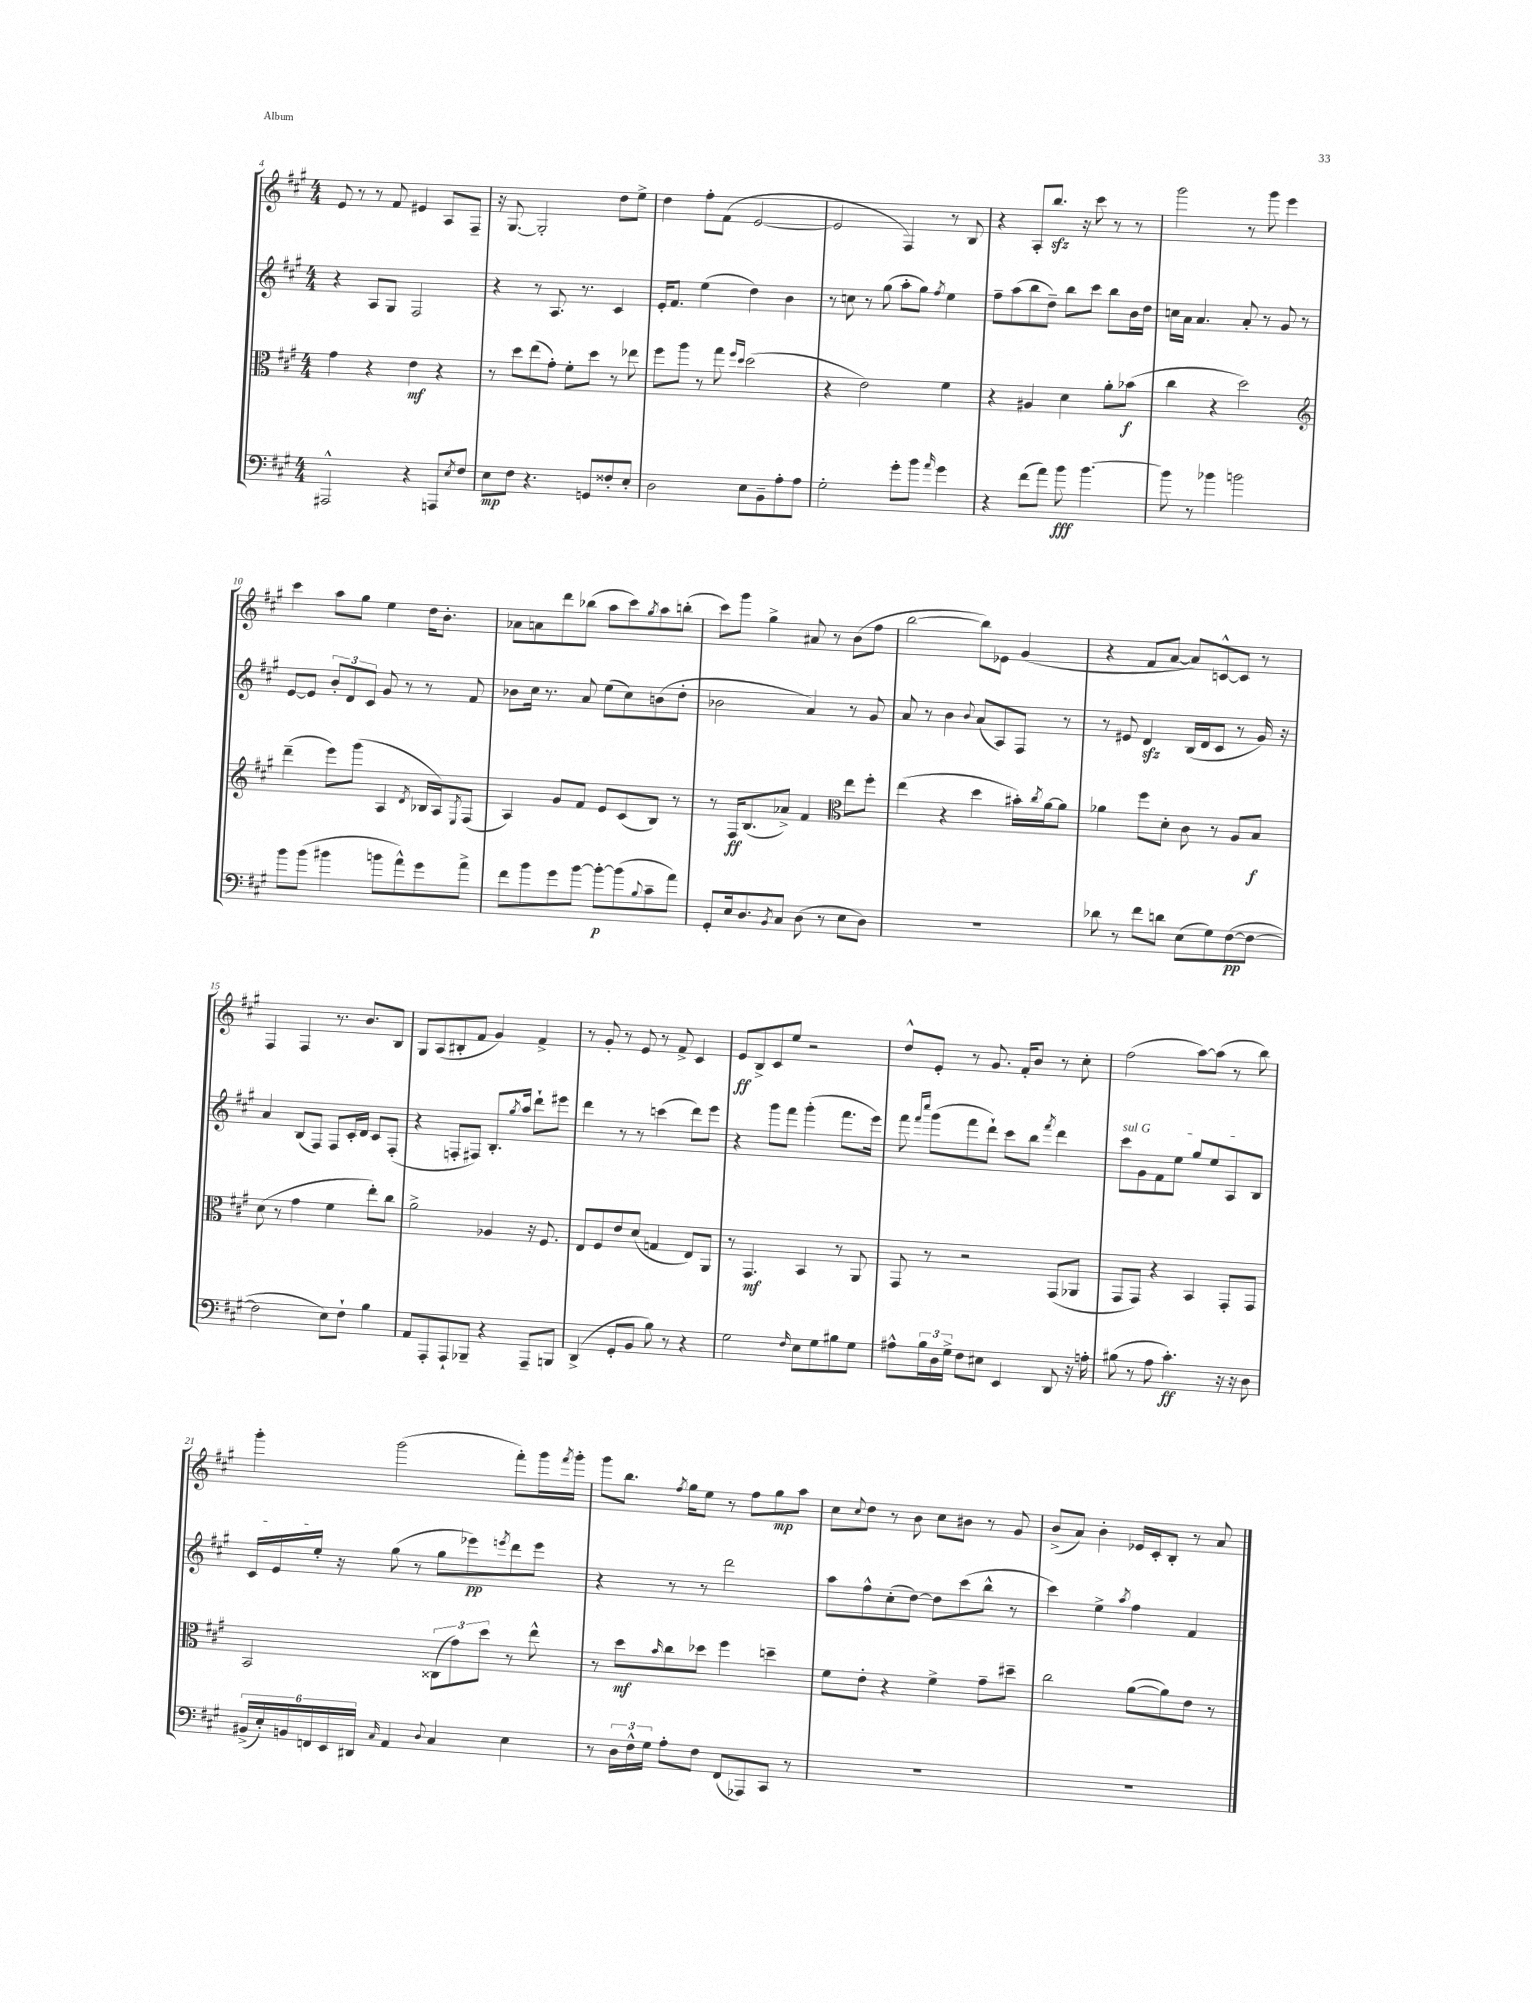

**kern	**dynam	**kern	**dynam	**kern	**dynam	**kern	**dynam
*part4	*part4	*part3	*part3	*part2	*part2	*part1	*part1
*staff4	*staff4	*staff3	*staff3	*staff2	*staff2	*staff1	*staff1
*clefF4	*	*clefC3	*	*clefG2	*	*clefG2	*
*k[f#c#g#]	*	*k[f#c#g#]	*	*k[f#c#g#]	*	*k[f#c#g#]	*
*M4/4	*	*M4/4	*	*M4/4	*	*M4/4	*
=4	=4	=4	=4	=4	=4	=4	=4
2AAA#X^^/	.	4g#\	.	4r	.	8e/	.
.	.	.	.	.	.	8r	.
.	.	4r	.	8A/L	.	8r	.
.	.	.	.	8G#/J	.	8f#/	.
4r	.	4e\	mf	2F#/	.	4e#X/	.
8AAAn/L	.	4r	.	.	.	8A/L	.
8qE/	.	.	.	.	.	.	.
8F#/J	.	.	.	.	.	8F#~/J	.
=5	=5	=5	=5	=5	=5	=5	=5
8E\L	mp	8r	.	4r	.	16r	.
.	.	.	.	.	.	[8.G#/	.
8F#\J	.	8dd\L	.	.	.	.	.
4.r	.	(8ee\	.	8r	.	2G#'/]	.
.	.	8g#'\J)	.	8.A/	.	.	.
.	.	8f#'\L	.	.	.	.	.
.	.	.	.	8.r	.	.	.
8GGn/L	.	8dd\J	.	.	.	.	.
8F##X'/	.	8r	.	4c#/	.	8dd\L	.
8E'/J	.	8ee-X\	.	.	.	8ee^\J	.
=6	=6	=6	=6	=6	=6	=6	=6
2D\	.	8ff#\L	.	16e'/KL	.	4dd\	.
.	.	.	.	8.f#/J	.	.	.
.	.	8aa\J	.	.	.	.	.
.	.	8r	.	(4ee\	.	8ff#'\L	.
.	.	8gg#\	.	.	.	(8f#\J	.
.	.	16qqff#/LL	.	.	.	.	.
.	.	16qqdd/JJ	.	.	.	.	.
8E\L	.	(2dd\	.	4dd\)	.	[2e/	.
8BB~\	.	.	.	.	.	.	.
8A'\	.	.	.	4b\	.	.	.
8A\J	.	.	.	.	.	.	.
=7	=7	=7	=7	=7	=7	=7	=7
2G#'\	.	4r	.	8r	.	2e/]	.
.	.	.	.	8ccn\	.	.	.
.	.	2e\)	.	8r	.	.	.
.	.	.	.	(8gg#\	.	.	.
8g#'\L	.	.	.	8aa'\L	.	4F#/)	.
8b\J	.	.	.	8gg#\J)	.	.	.
16qqa/	.	.	.	8qff#/	.	.	.
4g#\	.	4f#\	.	4ee\	.	8r	.
.	.	.	.	.	.	8B/	.
=8	=8	=8	=8	=8	=8	=8	=8
4r	.	4r	.	8ff#~\L	.	4r	.
.	.	.	.	(8aa\	.	.	.
(8f#\L	.	4A#X/	.	8bb\	.	8A'/L	.
8a\J)	.	.	.	8dd~\J)	.	8.bbzz/J	.
8b\	fff	4d\	.	8bb\L	.	.	.
.	.	.	.	.	.	16r	.
[4.b\	.	.	.	8ccc#\J	.	8ccc#\	.
.	.	8a'\L	.	8bb\L	.	8r	.
.	.	(8b-X\J	f	16b\L	.	8r	.
.	.	.	.	16dd\JJ	.	.	.
=9	=9	=9	=9	=9	=9	=9	=9
8b\]	.	4cc#\	.	16ccn\LL	.	2ggg#\	.
.	.	.	.	16a\JJ	.	.	.
8r	.	.	.	4.a/	.	.	.
4b-X\	.	4r	.	.	.	.	.
2bn\	.	2dd\)	.	8a'/	.	8r	.
.	.	.	.	8r	.	8ggg#\	.
.	.	.	.	8g#/	.	4eee\	.
.	.	.	.	8r	.	.	.
!!LO:LB:g=z
=10	=10	=10	=10	=10	=10	=10	=10
*	*	*clefG2	*	*	*	*	*
8b\L	.	(4ddd~\	.	[8e/L	.	4ccc#\	.
(8b\J	.	.	.	8e/J]	.	.	.
4b#X\	.	8eee\L)	.	12b'/L	.	8aa\L	.
.	.	.	.	12d/	.	.	.
.	.	(8ggg#\J	.	.	.	8gg#\J	.
.	.	.	.	12c#/J	.	.	.
8bn\L	.	4A/	.	8g#/	.	4ee\	.
8a^^\)	.	.	.	8r	.	.	.
.	.	8qd/	.	.	.	.	.
8g#\	.	16B-X/LL	.	8r	.	16dd\KL	.
.	.	16A/J)	.	.	.	8.b'\J	.
.	.	8qE/	.	.	.	.	.
8a^\J	.	(8F#/J	.	8f#/	.	.	.
=11	=11	=11	=11	=11	=11	=11	=11
8f#\L	.	4A/)	.	8b-X\L	.	8a-X\L	.
8b\	.	.	.	16cc#\Jk	.	8an\	.
.	.	.	.	8.r	.	.	.
8g#\	.	8g#/L	.	.	.	8ddd\	.
[8b\J	.	8f#/J	.	8a/	.	(8bb-X\J	.
8b'\L_	p	8e/L	.	(8ee\L	.	8aa\L	.
(8b\]	.	(8c#/	.	8cc#\)	.	8ccc#\)	.
8qqB/	.	.	.	.	.	8qgg#/	.
8c#~\	.	8B/J)	.	(8bn\	.	8aa\	.
8a\J)	.	8r	.	8dd'\J	.	(8bbn'\J	.
=12	=12	=12	=12	=12	=12	=12	=12
8GG#'/L	.	8r	.	2b-X\	.	8ccc#\L)	.
16E/k	.	16F#/KL	ff	.	.	8ggg#\J	.
8.D/	.	(8.B/	.	.	.	.	.
.	.	.	.	.	.	4gg#^\	.
8qBB/	.	.	.	.	.	.	.
8C#/J	.	8a-X^/J)	.	.	.	.	.
(8D\	.	4f#/	.	4a/)	.	8a#X/	.
8r	.	.	.	.	.	8r	.
*	*	*clefC3	*	*	*	*	*
8E\L	.	8ee\L	.	8r	.	(8b\L	.
8D\J)	.	8ff#'\J	.	8g#/	.	8ff#\J	.
=13	=13	=13	=13	=13	=13	=13	=13
1r	.	(4ee\	.	8a/	.	[2bb\	.
.	.	.	.	8r	.	.	.
.	.	4r	.	4b\	.	.	.
.	.	.	.	8qqb/	.	.	.
.	.	4dd\	.	(8a/L	.	8bb\L])	.
.	.	.	.	8A/)	.	8e-X\J	.
.	.	16b#X'\LL)	.	8F#/J	.	(4g#/	.
.	.	8qcc#/	.	.	.	.	.
.	.	[16a\J	.	.	.	.	.
.	.	8a\J]	.	8r	.	.	.
=14	=14	=14	=14	=14	=14	=14	=14
8d-X\	.	4a-X\	.	8r	.	4r	.
8r	.	.	.	8e#X/	.	.	.
8f#\L	.	8ff#\L	.	4dzz/	.	8f#/L	.
8dn\J	.	8d'\J	.	.	.	[8a/J	.
(8E\L	.	8c#\	.	(16B/LL	.	8a/L])	.
.	.	.	.	16d/J	.	.	.
8G#\)	.	8r	.	8c#/J	.	[8cn^^/	.
([8F#\	pp	8A/L	.	8r	.	8c/J]	.
8F#\J_	.	8B/J	f	16g#/)	.	8r	.
.	.	.	.	16r	.	.	.
!!LO:LB:g=z
=15	=15	=15	=15	=15	=15	=15	=15
2F#\]	.	(8d\	.	4a/	.	4F#/	.
.	.	8r	.	.	.	.	.
.	.	4g#\	.	(8B/L	.	4F#/	.
.	.	.	.	8F#/J)	.	.	.
8E\L)	.	4f#\	.	8F#/L	.	8.r	.
8F#`\J	.	.	.	16c#'/L	.	.	.
.	.	.	.	16d/JJ	.	8.b/L	.
4B\	.	8ee'\L)	.	8c#/L	.	.	.
.	.	8cc#\J	.	(8F#'/J	.	8B/J	.
=16	=16	=16	=16	=16	=16	=16	=16
8AA/L	.	2a^\	.	4r	.	8G#/L	.
8AAA'/	.	.	.	.	.	(8A/	.
8AAA`/	.	.	.	8Fn'/L	.	8B#X'/	.
8BBB-X~/J	.	.	.	8F#X/J)	.	8f#/J	.
4r	.	4A-X/	.	8.B'/L	.	4g#/)	.
.	.	.	.	8qgg#/	.	.	.
.	.	.	.	16aa/Jk	.	.	.
8AAA~/L	.	16r	.	8ddd`\L	.	4f#^/	.
.	.	8.F#/	.	.	.	.	.
8BBBn/J	.	.	.	8eee#X\J	.	.	.
=17	=17	=17	=17	=17	=17	=17	=17
(4DD^/	.	8E/L	.	4ddd\	.	8r	.
.	.	8F#/	.	.	.	8g#'/	.
8GG#'/L	.	8e/	.	8r	.	8r	.
8BB/J	.	(8d/J	.	8r	.	8e/	.
8B\)	.	4Gn/	.	(4cccn\	.	8r	.
8r	.	.	.	.	.	8f#^/	.
4r	.	8E/L)	.	8ddd\L)	.	4c#/	.
.	.	8AA/J	.	8eee\J	.	.	.
=18	=18	=18	=18	=18	=18	=18	=18
2G#\	.	8r	.	4r	.	8e/L	ff
.	.	4.GG#/	mf	.	.	8B^/	.
.	.	.	.	8ggg#\L	.	8c#/	.
.	.	.	.	8fff#\J	.	8ee/J	.
16qqF#/	.	.	.	.	.	.	.
8E\L	.	4BB/	.	(4ggg#'\	.	2r	.
8G#\	.	.	.	.	.	.	.
8B#X\	.	8r	.	8.fff#\L	.	.	.
8G#\J	.	8AA/	.	.	.	.	.
.	.	.	.	16eee\Jk)	.	.	.
=19	=19	=19	=19	=19	=19	=19	=19
8A#X^^\L	.	8GG#/	.	8fff#\	.	8dd^^/L	.
.	.	.	.	16qqfff#/LL	.	.	.
.	.	.	.	16qqcccc#/JJ	.	.	.
24B\L	.	8r	.	(8ggg#\L	.	8e'/J	.
24D\	.	.	.	.	.	.	.
24G#^\JJ	.	.	.	.	.	.	.
8F#\L	.	2r	.	8fff#\	.	8r	.
8E#X\J	.	.	.	8ddd`\J)	.	8.g#/	.
4EE/	.	.	.	8ccc#\L	.	.	.
.	.	.	.	.	.	16f#'/KL	.
.	.	.	.	8bb\J	.	8b/J	.
.	.	.	.	8qfff#/	.	.	.
8DD/	.	(8GG#/L	.	4ddd\	.	8r	.
16r	.	8AA-X/J	.	.	.	8cc#'\	.
16An'\	.	.	.	.	.	.	.
=20	=20	=20	=20	=20	=20	=20	=20
!	!	!	!	!LO:TX:a:i:t=sul G	!	!	!
(8B#X\	.	8GG#/L	.	8ccc#\L	.	(2ff#\	.
8r	.	8GG#/J)	.	8g#\	.	.	.
8A\	.	4r	.	8f#\	.	.	.
4.c#'\)	ff	.	.	8ee\J	.	.	.
.	.	4BB/	.	8gg#/L	.	[8aa\L)	.
.	.	.	.	8ee/	.	(8aa\J]	.
16r	.	8GG#'/L	.	8A/	.	8r	.
16r	.	.	.	.	.	.	.
8D\	.	8GG#/J	.	8B/J	.	8bb\)	.
!!LO:LB:g=z
=21	=21	=21	=21	=21	=21	=21	=21
(24BB#X^/LL	.	2BB/	.	16c#/LL	.	4ggg#'\	.
24E'/)	.	.	.	.	.	.	.
.	.	.	.	16e/	.	.	.
24BBn/	.	.	.	.	.	.	.
24FFn/	.	.	.	16ee'/JJ	.	.	.
24EE/	.	.	.	.	.	.	.
.	.	.	.	16r	.	.	.
24DD#X/JJ	.	.	.	.	.	.	.
16qqC#/	.	.	.	.	.	.	.
4AA/	.	.	.	(8gg#\	.	(2ggg#\	.
.	.	.	.	8r	.	.	.
8qqD/	.	.	.	.	.	.	.
4C#/	.	(12C##X\L	.	8gg#\L	.	.	.
.	.	12g#\)	.	.	.	.	.
.	.	.	.	8eee-X\)	pp	.	.
.	.	12dd\J	.	.	.	.	.
.	.	.	.	8qeeen/	.	.	.
4E\	.	8r	.	8ddd\	.	8fff#'\L)	.
.	.	8ee^^\	.	8eee\J	.	16ggg#\L	.
.	.	.	.	.	.	8qfff#/	.
.	.	.	.	.	.	16ggg#'\JJ	.
=22	=22	=22	=22	=22	=22	=22	=22
8r	.	8r	.	4r	.	8ggg#\L	.
24D\LL	.	8dd\L	mf	.	.	8.bb\J	.
24F#^^\	.	.	.	.	.	.	.
24G#\JJ	.	.	.	.	.	.	.
.	.	16qqb/	.	.	.	.	.
8A'\L	.	8cc#\	.	8r	.	.	.
.	.	.	.	.	.	8qff#/	.
.	.	.	.	.	.	16gg#\KL	.
8F#\J	.	8dd-X\J	.	8r	.	8ee\J	.
(8FF#/L	.	4ff#\	.	2ddd\	.	8r	.
8AAA-X/)	.	.	.	.	.	8ff#\L	.
8CC#/J	.	4ddn~\	.	.	.	8gg#\	mp
8r	.	.	.	.	.	8aa\J	.
=23	=23	=23	=23	=23	=23	=23	=23
1r	.	8f#\L	.	8aa\L	.	8cc#\L	.
.	.	.	.	.	.	8qqcc#/	.
.	.	8e'\J	.	8ff#^^\	.	8dd\J	.
.	.	4r	.	(8cc#'\	.	8r	.
.	.	.	.	[8dd\J)	.	8b\	.
.	.	4f#^\	.	8dd\L]	.	8cc#\L	.
.	.	.	.	(8ccc#\	.	8b#X\J	.
.	.	8g#~\L	.	8bb^^\J	.	8r	.
.	.	8dd#X~\J	.	8r	.	8g#/	.
=24	=24	=24	=24	=24	=24	=24	=24
1r	.	2cc#\	.	4ccc#\)	.	(8b^/L	.
.	.	.	.	.	.	8a/J)	.
.	.	.	.	4ee^\	.	4b'\	.
.	.	.	.	8qaa/	.	.	.
.	.	([8a\L	.	4ff#\	.	16e-X/LL	.
.	.	.	.	.	.	16c#'/J	.
.	.	8a\])	.	.	.	8B'/J	.
.	.	8e\J	.	4f#/	.	8r	.
.	.	8r	.	.	.	8a/	.
==	==	==	==	==	==	==	==
*-	*-	*-	*-	*-	*-	*-	*-
